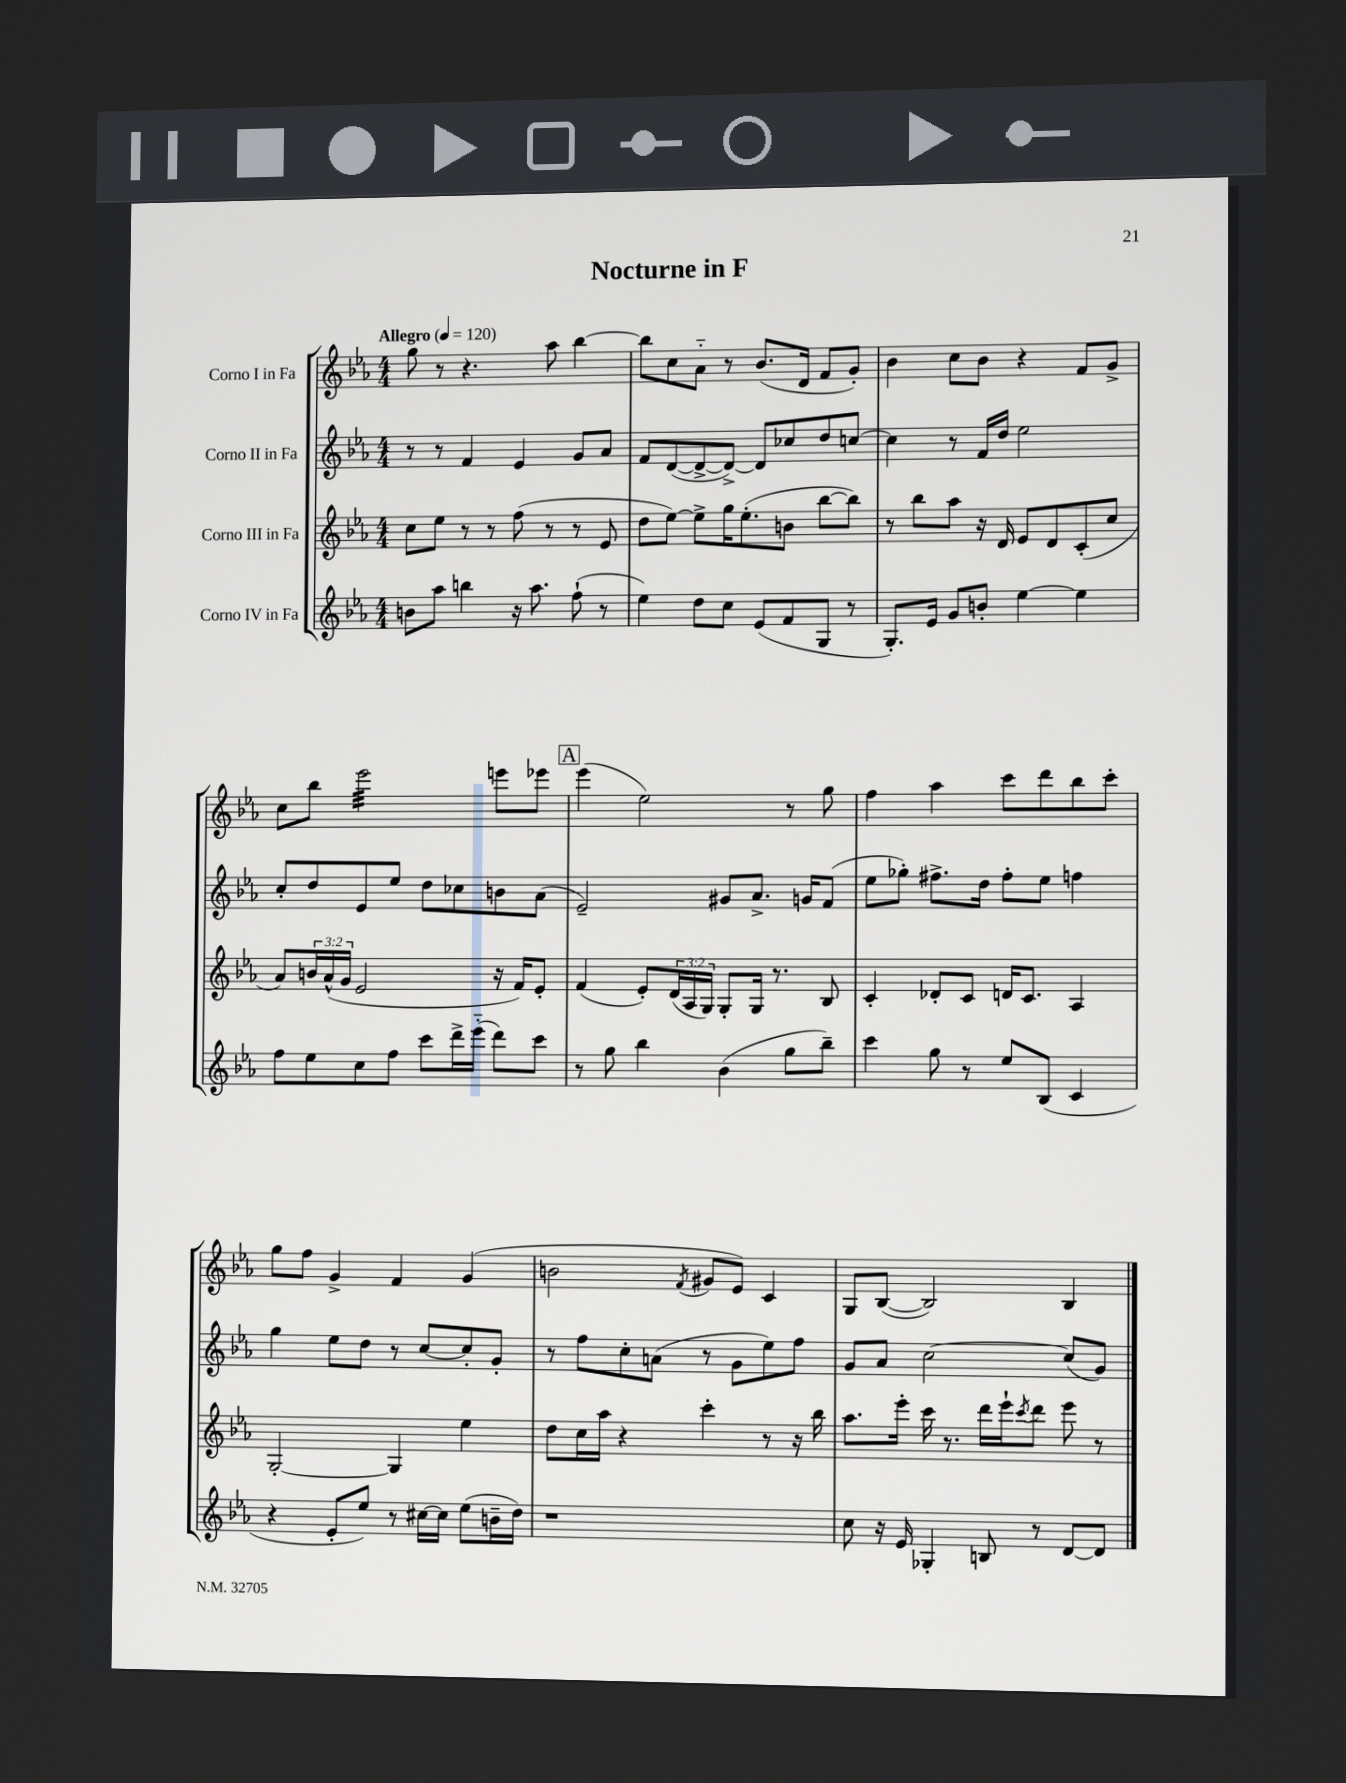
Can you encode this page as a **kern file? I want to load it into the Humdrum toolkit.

**kern	**kern	**kern	**kern
*part4	*part3	*part2	*part1
*staff4	*staff3	*staff2	*staff1
*I"Corno IV in Fa	*I"Corno III in Fa	*I"Corno II in Fa	*I"Corno I in Fa
*clefG2	*clefG2	*clefG2	*clefG2
*k[b-e-a-]	*k[b-e-a-]	*k[b-e-a-]	*k[b-e-a-]
*M4/4	*M4/4	*M4/4	*M4/4
*MM120	*MM120	*MM120	*MM120
=1	=1	=1	=1
!	!	!	!LO:TX:a:B:t=Allegro
8bn\L	8cc\L	8r	8gg\
8aa-\J	8ee-\J	8r	8r
4bbn\	8r	4f/	4.r
.	8r	.	.
16r	(8ff\	4e-/	.
8.aa-\	.	.	.
.	8r	.	8aa-\
(8ff`\	8r	8g/L	[4bb-\
8r	8e-/	8a-/J	.
=2	=2	=2	=2
4ee-\)	8dd\L	8f/L	8bb-\L]
.	[8ee-\J)	([8d/	8cc\
8dd\L	8ee-^\L]	8d^/_	8a-\J
8cc\J	16gg\K	8d^/J_)	8r
.	(8.ee-'\	.	.
(8e-/L	.	8d/L]	(8.b-/L
8f/	8bn\J	8cc-X/	.
.	.	.	16d/Jk
8G/J	[8bb-\L	8dd/	8f/L
8r	8bb-\J])	[8ccn/J	8g'/J)
=3	=3	=3	=3
8.G'/L)	8r	4cc\]	4b-\
.	8bb-\L	.	.
16e-/Jk	.	.	.
8g/L	8aa-\J	8r	8cc\L
8bn'/J	16r	16f/LL	8b-\J
.	16d/	16dd/JJ	.
[4ee-\	8e-/L	2ee-\	4r
.	8d/	.	.
4ee-\]	(8c'/	.	8f/L
.	8cc/J	.	8g^/J
!!LO:LB:g=z
=4	=4	=4	=4
8ff\L	8a-/L)	8cc'/L	8cc\L
8ee-\	24bn/L	8dd/	8bb-\J
.	(24a-^^/	.	.
.	24g/JJ	.	.
*	*	*	*tremolo
8cc\	2e-/	8e-/	32eee-\LLL
.	.	.	32eee-\
.	.	.	32eee-\
.	.	.	32eee-\
8ff\J	.	8ee-/J	32eee-\
.	.	.	32eee-\
.	.	.	32eee-\
.	.	.	32eee-\
8ccc\L	.	8dd\L	32eee-\
.	.	.	32eee-\
.	.	.	32eee-\
.	.	.	32eee-\
16ddd^\L	.	8cc-X\	32eee-\
.	.	.	32eee-\
(16eee-\JJ	.	.	32eee-\
.	.	.	32eee-\JJJ
*	*	*	*Xtremolo
8ddd\L)	16r	8bn\	8eeen\L
.	16f/KL)	.	.
8ccc\J	8e-'/J	(8a-\J	8eee-X\J
!!LO:REH:place=s1:t=A
=5	=5	=5	=5
8r	(4f/	2e-~/)	(4eee-\
8gg\	.	.	.
4bb-\	8e-'/L)	.	2ee-\)
.	(24d/L	.	.
.	24A-/	.	.
.	24G/JJ)	.	.
(4b-\	8G'/L	8g#X/L	.
.	16G/Jk	8.a-^/J	.
.	8.r	.	.
8gg\L	.	.	8r
.	.	16gn/KL	.
8bb-~\J)	8B-/	(8f/J	8gg\
=6	=6	=6	=6
4ccc\	4c'/	8ee-\L	4ff\
.	.	8gg-X'\J)	.
8gg\	8d-X'/L	8.ff#X^\L	4aa-\
8r	8c/J	.	.
.	.	16dd\Jk	.
8ee-/L	16dn/KL	8ff#'\L	8ccc\L
.	8.c/J	.	.
(8B-/J	.	8ee-\J	8ddd\
4c/	4A-/	4ffn\	8bb-\
.	.	.	8ccc'\J
!!LO:LB:g=z
=7	=7	=7	=7
4r	[2G'/	4gg\	8gg\L
.	.	.	8ff\J
8e-'/L	.	8ee-\L	4g^/
8ee-/J)	.	8dd\J	.
8r	4G/]	8r	4f/
[16cc#X\LL	.	[8cc/L	.
16cc#\JJ]	.	.	.
(8ee-\L	4ee-\	8cc'/]	(4g/
16bn~\L	.	8g'/J	.
16dd\JJ)	.	.	.
=8	=8	=8	=8
1r	8dd\L	8r	2bn\
.	16cc\L	8ff\L	.
.	16aa-\JJ	.	.
.	4r	8cc'\	.
.	.	(8an\J	.
.	.	.	8qf/
.	4ccc'\	8r	8g#X/L
.	.	8g\L	8e-/J)
.	8r	8ee-\)	4c/
.	16r	8ff\J	.
.	16bb-\	.	.
=9	=9	=9	=9
8cc\	8.aa-\L	8g/L	8G/L
16r	.	8a-/J	([8B-/J
16e-/	16eee-'\Jk	.	.
4G-X'/	16ccc\	[2cc\	2B-/])
.	8.r	.	.
8Bn/	16ddd\LL	.	.
.	16eee-`\J	.	.
.	8qccc/	.	.
8r	8ddd\J	.	.
[8d/L	8eee-\	(8cc/L]	4B-/
8d/J]	8r	8g/J)	.
==	==	==	==
*-	*-	*-	*-
